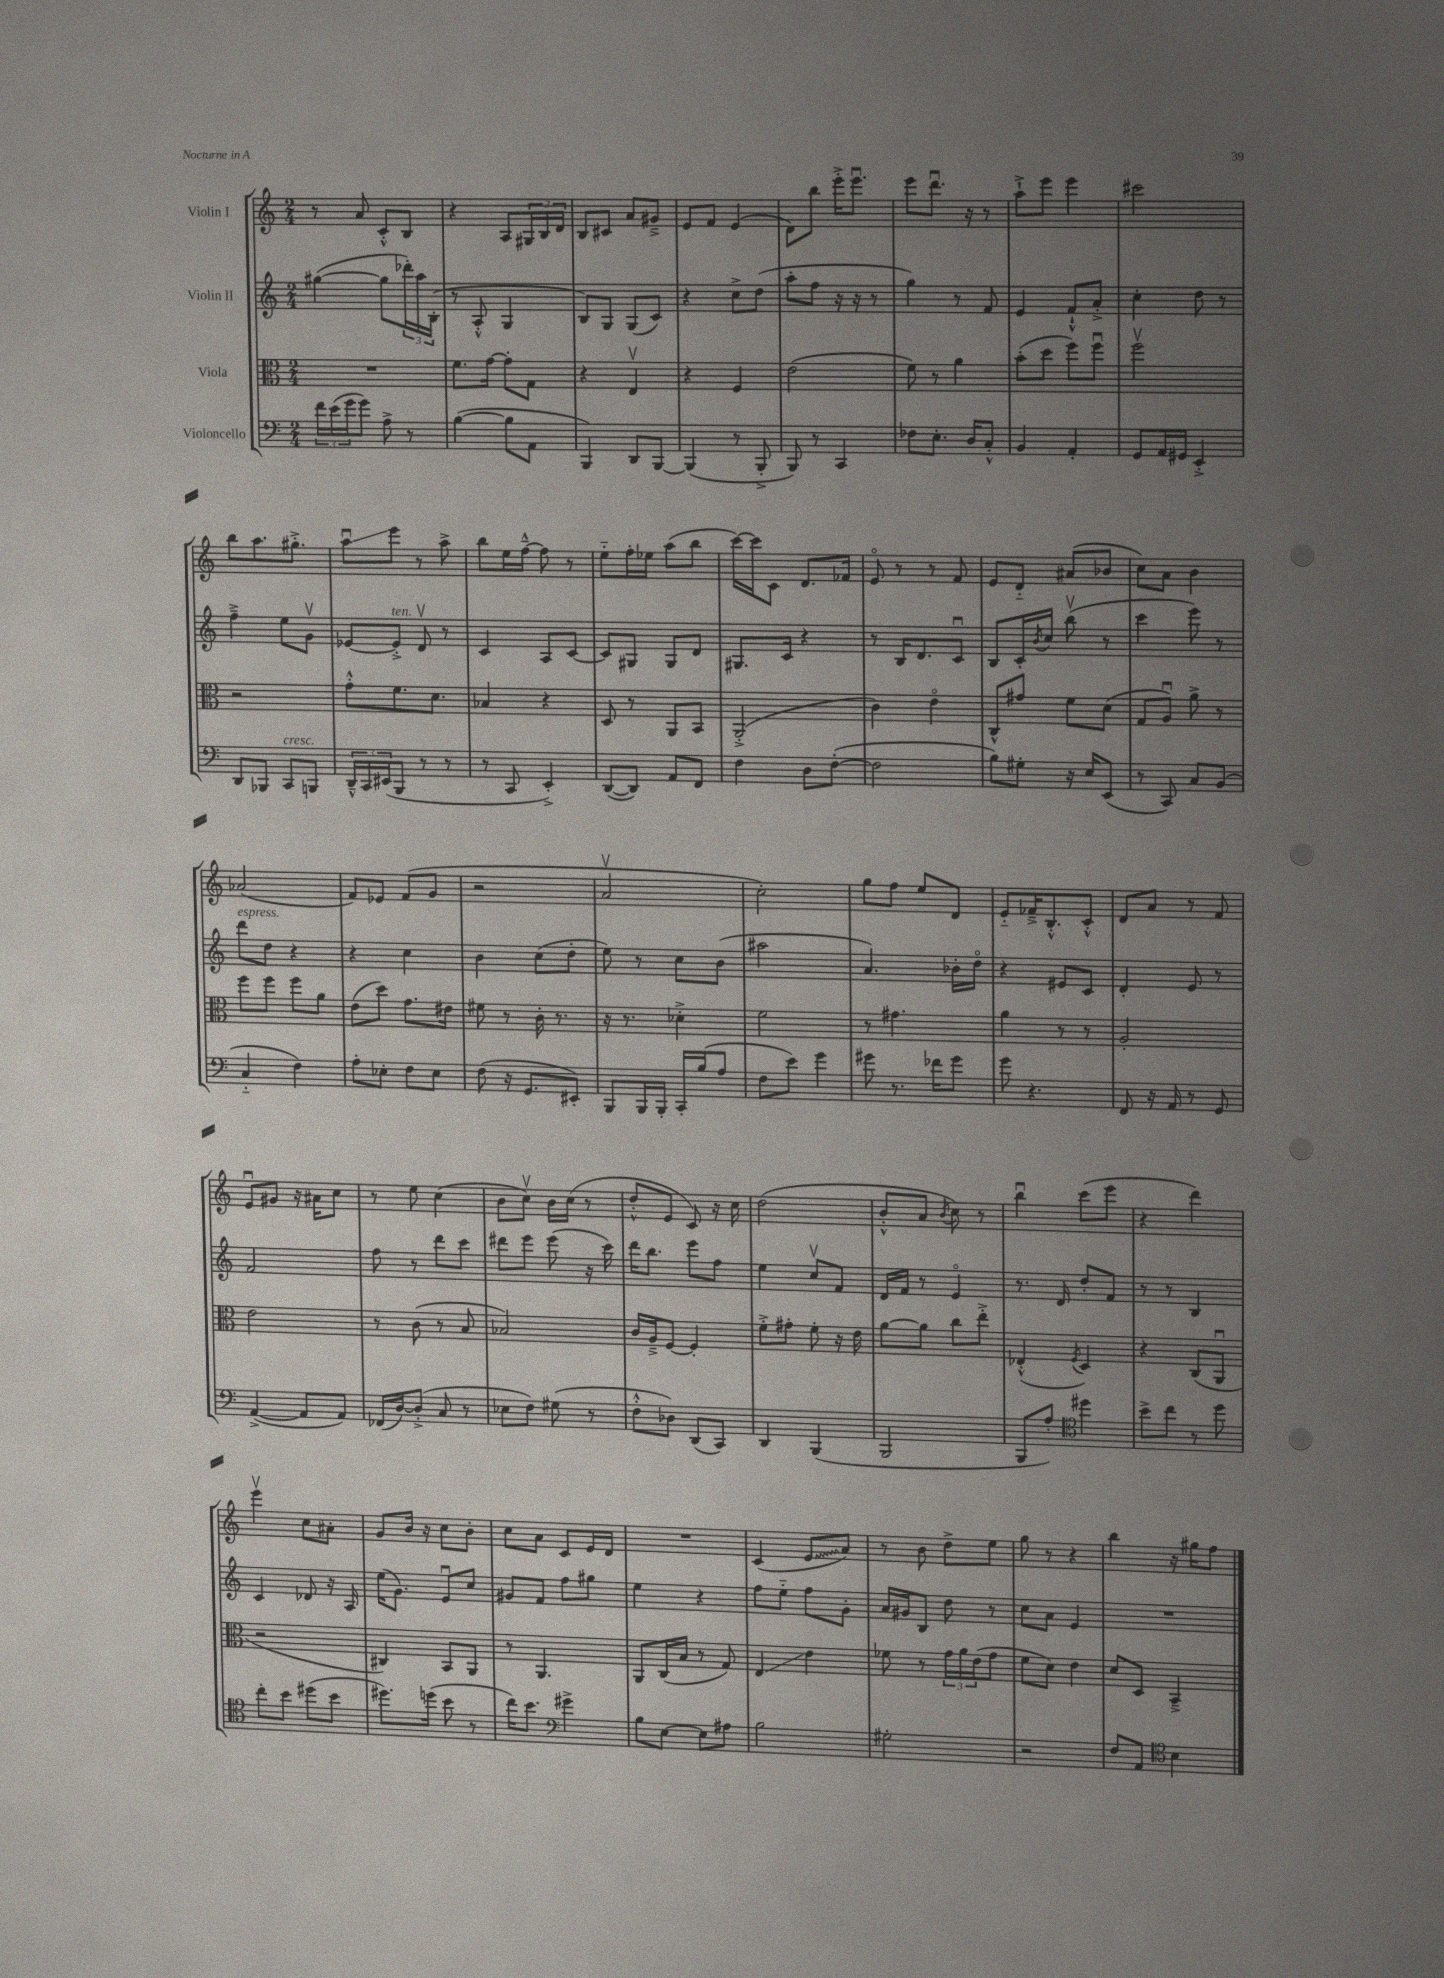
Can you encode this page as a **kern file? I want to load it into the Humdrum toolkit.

**kern	**kern	**kern	**kern
*staff4	*staff3	*staff2	*staff1
*clefF4	*clefC3	*clefG2	*clefG2
*k[]	*k[]	*k[]	*k[]
*M2/4	*M2/4	*M2/4	*M2/4
24f	2r	([4gg#	8r
(24e	.	.	.
24g	.	.	.
8g)	.	.	8a
8A^	.	8gg#]	8c'^^
8r	.	24ddd-')	8B
.	.	24aa	.
.	.	(24B'	.
=	=	=	=
([4B	8.f	8r	4r
.	.	8A'^^	.
.	[16g	.	.
8B]	8g']	4G	8A
8AA	8G	.	24G#
.	.	.	24B
.	.	.	24d
=	=	=	=
4BBB)	4r	8B)	8B
.	.	8G	8c#
8DD	4Ev	(8G	8a
[8BBB	.	8c)	8g#~^
=	=	=	=
(4BBB]	4r	4r	8e
.	.	.	8f
8r	4F	8cc^	(4e
8BBB'^	.	(8dd	.
=	=	=	=
8BBB)	(2e	8aa'	8d)
8r	.	8ff	8bb
4CC	.	16r	16eee'^
.	.	16r	8.eeeu
.	.	8r	.
=	=	=	=
8F-	8f)	4gg)	8eee
8.E'	8r	.	8.dddu
.	4a	8r	.
16D	.	.	16r
8C'^^	.	8f	8r
=	=	=	=
4BB	(8b'	4e	8aa`^
.	8dd	.	8eee
4AA'	8ff)	8f`^^	4eee
.	8ffu	8a'^	.
=	=	=	=
8GG	2ffv	4cc'	2ccc#
16AA	.	.	.
16GG#	.	.	.
4EE'^	.	8dd	.
.	.	8r	.
=	=	=	=
8DD	2r	4ff~^	8bb
8BBB-	.	.	8.aa
8CC	.	8ee	.
.	.	.	8.gg#'^
8BBB	.	8gv	.
=	=	=	=
24DD~^^	8g'^^	[8e-	8aau
24CC	.	.	.
(24EE#	.	.	.
8BBB	8.f	8e-'^]	8eee
8r	.	8dv	8r
.	8.d	.	.
8r	.	8r	8aa^
=	=	=	=
8r	4B-	4c	8bb
8CC	.	.	16ee
.	.	.	[16ff~^^
4EE'^)	4r	8A	8ff]
.	.	[8c	8r
=	=	=	=
([8DD	8D	8c]	8ee'~
8DD])	8r	8G#	16ff'
.	.	.	16ee-
8AA	8AA	8G#	(8aa
8FF	8BB	8d	8bb
=	=	=	=
4F	(2AA'^	8.G#	[16ccc)
.	.	.	16ccc]
.	.	.	8c
.	.	16c	.
8D	.	4r	8.d
([8F'	.	.	.
.	.	.	16f-
=	=	=	=
2F]	4c)	8r	8eo
.	.	16B	8r
.	.	8.d	.
.	4eo	.	8r
.	.	8cu	8f
=	=	=	=
8B)	8C^^	8B	8e
8G#'	8g#	16c'	8d'~
.	.	8qb	.
.	.	16cc	.
16r	8f	(8bbv	(8a#
16E	.	.	.
(8EE	(8d	8r	8b-
=	=	=	=
8r	8G	4ccc	8cc)
8CC)	8Au)	.	8a
8C	8a^	8eee)	4b
(8BB	8r	8r	.
=	=	=	=
4C'~	8ff	8ddd	(2a-
.	8ff	8dd	.
4F)	8ff	4r	.
.	8a	.	.
=	=	=	=
8A'	(8e	4r	8f)
8E-'	8dd)	.	8e-
8F	8.g	4cc	(8f
8E-	.	.	8g
.	16e#	.	.
=	=	=	=
(8F	8f#	4b	2r
16r	8r	.	.
8.GG	.	.	.
.	16c'	(8cc	.
.	8.r	.	.
8EE#')	.	8dd'	.
=	=	=	=
8BBB	16r	8ee)	2av
.	8.r	.	.
16BBB	.	8r	.
16BBB'	.	.	.
16CC'	4d-'^	8cc	.
(16B	.	.	.
8A	.	(8b	.
=	=	=	=
8F	2f	2aa#	2cc')
8e)	.	.	.
4g	.	.	.
=	=	=	=
8g#	8r	4.a)	8gg
8.r	4.g#	.	8ff
.	.	.	8ee
16f-	.	.	.
8g#	.	16b-'	8d
.	.	16ddo	.
=	=	=	=
8g	4a	4r	8e'~
4.r	.	.	16f-~^
.	.	.	8.B'^^
.	8r	8e#	.
.	8r	8c	8c'^^
=	=	=	=
8FF	2A'	4d'	8d
16r	.	.	8a
16AA	.	.	.
8r	.	8e	8r
8GG	.	8r	8f
=	=	=	=
([4AA^	2e	2f	8eu
.	.	.	8g#
8AA]	.	.	16r
.	.	.	16a#
8AA)	.	.	8cc
=	=	=	=
(16FF-	8r	8ff	8r
[16D)	.	.	.
(8D'^]	(8c	8r	8ee
8C	8r	8ddd	(4cc
8r	8B	8ccc	.
=	=	=	=
8E-	2B-)	8ddd#	8b
8F)	.	8eee	8ccv)
(8G#	.	(8eee	16b
.	.	.	(16cc
8r	.	16r	8r
.	.	16ccc)	.
=	=	=	=
8F'^^	16c	16ddd	8dd'^^
.	16A~^	8.bb	.
8D-)	[8F	.	8e
(8DD	4F']	8eee	8c)
8CC)	.	8ff	16r
.	.	.	16cc
=	=	=	=
4DD	8f'^	4ee	(2dd
.	8g#'	.	.
(4BBB	8f'	8ccv	.
.	16r	8f	.
.	16e	.	.
=	=	=	=
2BBB	[8a	16d	8b'^^
.	.	16f	.
.	8a]	8r	8a
.	.	.	8qb
.	8cc	4eo	8cc)
.	8ee'^	.	8r
=	=	=	=
8BBB	(4E-'^^	8.r	4bbu
8A')	.	.	.
.	.	16d	.
*clefC4	*	*	*
.	8qF	.	.
4dd#	4D)	8dd'	(8ccc
.	.	8f	8eee
=	=	=	=
8b^	4r	8r	4r
8cc	.	8r	.
8r	(8C	4B	4ddd)
8dd	8AAu	.	.
=	=	=	=
8cc'	2r	4c	4eeev
8b	.	.	.
(8dd#	.	8d-	8cc
8b	.	16r	8a#'
.	.	16A	.
=	=	=	=
8.dd#)	4C#)	(16ee	8g
.	.	8.g)	.
.	.	.	16b
(16dd	.	.	16r
8b	8BB	8eu	8cc
8r	8AA	8cc	8b'
=	=	=	=
16cc)	8r	8g#	8cc
8.b	.	.	.
.	4.AA	8f	8a
*clefF4	*	*	*
4g#^	.	8ff	8c
.	.	8gg#	16e
.	.	.	16d
=	=	=	=
8B	8AA	4ee	2r
[8E	(16C	.	.
.	16B	.	.
8E]	8r	4r	.
8A#	8G)	.	.
=	=	=	=
2B	4E	8ff	(4c
.	.	8ee'~	.
.	4e	8ff	8e
.	.	8g'	8a)
=	=	=	=
2G#'	8f-	16a	8r
.	.	16g#	.
.	8r	8B	8b
.	24g	8dd	8dd^
.	24a	.	.
.	(24e	.	.
.	8g	8r	8ee
=	=	=	=
2r	8f	8cc	8gg
.	8d)	8a	8r
.	4e	4e	4r
=	=	=	=
8F	8d	2r	4bb
8AA	8D	.	.
*clefC4	*	*	*
4B	4BB~^	.	16r
.	.	.	16gg#
.	.	.	8ff
==	==	==	==
*-	*-	*-	*-
